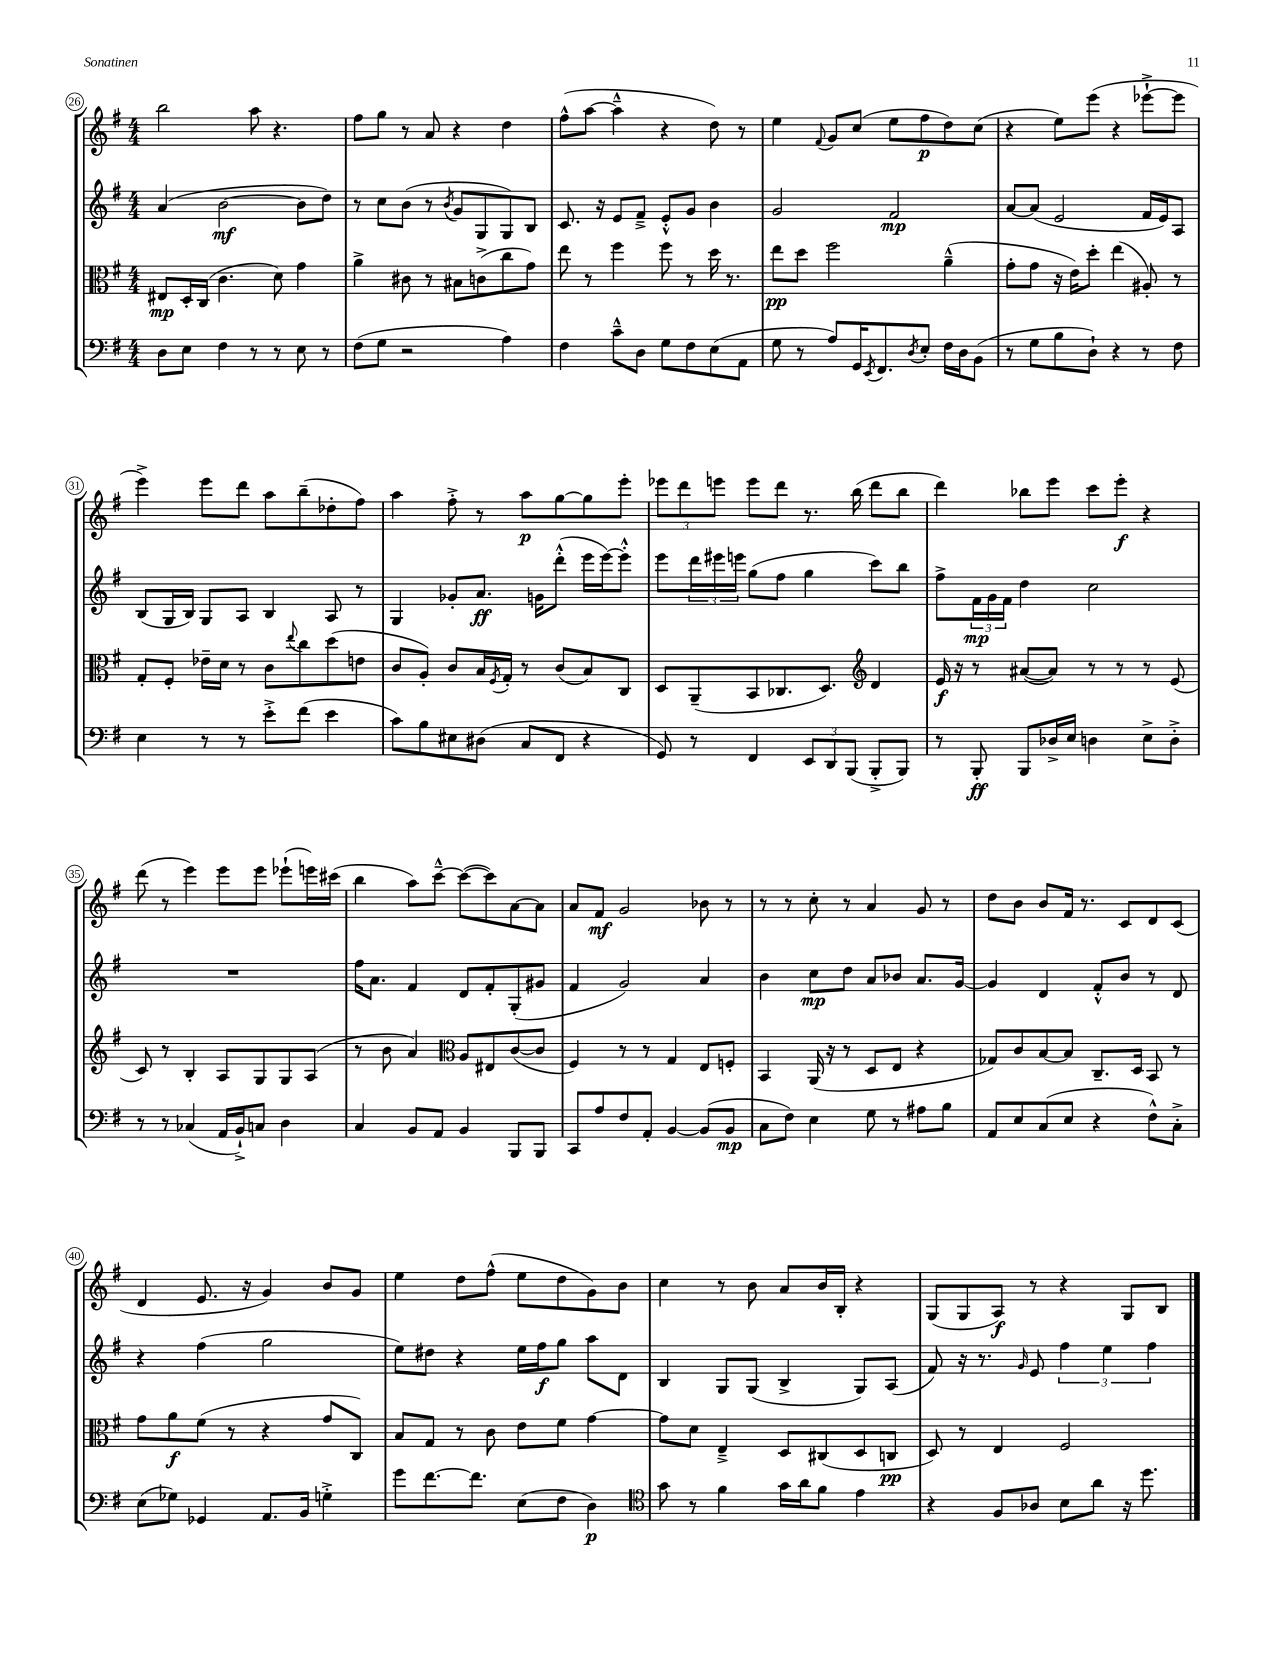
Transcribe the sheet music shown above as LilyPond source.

<<
\new StaffGroup <<
\new Staff = "s0" {
    \clef treble \key g \major \numericTimeSignature \time 4/4
    b''2 a''8 r4. |
    fis''8 g''8 r8 a'8 r4 d''4 |
    fis''8-^( a''8~ a''4---^ r4 d''8) r8 |
    e''4 \appoggiatura { fis'8 } g'8 c''8( e''8 fis''8\p d''8) c''8( |
    r4 e''8) e'''8( r4 ees'''8~-!-> ees'''8 |
    e'''4->) e'''8 d'''8 a''8 b''8--( des''8-. fis''8) |
    a''4 fis''8-.-> r8 a''8\p g''8~ g''8 e'''8-. |
    \tuplet 3/2 { ees'''8 d'''8 e'''8 } e'''8 d'''8 r8. b''16( d'''8 b''8 |
    d'''4) bes''8 e'''8 c'''8 e'''8-.\f r4 |
    d'''8( r8 e'''4) e'''8 e'''8 ees'''8-!( e'''16) cis'''16( |
    b''4 a''8) c'''8~---^ c'''8~( c'''8) a'8~ a'8 |
    a'8 fis'8\mf g'2 bes'8 r8 |
    r8 r8 c''8-. r8 a'4 g'8 r8 |
    d''8 b'8 b'8 fis'16 r8. c'8 d'8 c'8( |
    d'4 e'8. r16 g'4) b'8 g'8 |
    e''4 d''8 fis''8-^( e''8 d''8 g'8) b'8 |
    c''4 r8 b'8 a'8 b'16 b16-. r4 |
    g8( g8 a8\f) r8 r4 g8 b8 \bar "|." |
}
\new Staff = "s1" {
    \clef treble \key g \major \numericTimeSignature \time 4/4
    a'4( b'2~\mf b'8 d''8) |
    r8 c''8 b'8( r8 \acciaccatura { b'8 } g'8 g8 g8) b8 |
    c'8. r16 e'8 fis'8---> e'8-.-^ g'8 b'4 |
    g'2 fis'2\mp |
    a'8~ a'8( e'2 fis'16 e'16) a8 |
    b8( g16 b16) g8 a8 b4 a8 r8 |
    g4 ges'8-. a'8.\ff g'16 d'''8-.-^( e'''16 e'''16~) e'''8-.-^ |
    e'''8 \tuplet 3/2 { d'''16 eis'''16 e'''16 } g''8( fis''8 g''4 c'''8) b''8 |
    fis''8-> \tuplet 3/2 { fis'16\mp g'16 fis'16 } d''4 c''2 |
    R1 |
    fis''16 a'8. fis'4 d'8 fis'8-. g8-.( gis'8 |
    fis'4 g'2) a'4 |
    b'4 c''8\mp d''8 a'8 bes'8 a'8. g'16~ |
    g'4 d'4 fis'8-.-^ b'8 r8 d'8 |
    r4 fis''4( g''2 |
    e''8) dis''8 r4 e''16 fis''16\f g''8 a''8 d'8 |
    b4 g8 g8( b4-> g8) a8( |
    fis'8) r16 r8. \grace { g'16 } e'8 \tuplet 3/2 { fis''4 e''4 fis''4 } \bar "|." |
}
\new Staff = "s2" {
    \clef alto \key g \major \numericTimeSignature \time 4/4
    eis8\mp d16-. c16( c'4. d'8) g'4 |
    a'4-> cis'8 r8 bis8 c'8->( c''8 g'8) |
    e''8 r8 fis''4 fis''8 r8 d''16 r8. |
    e''8\pp d''8 fis''2 a'4---^( |
    g'8-. g'8 r16 e'16) d''8-. e''4( ais8-.) r8 |
    g8-. fis8-. ees'16-- d'16 r8 c'8 \appoggiatura { e''8 } c''8 d''8( e'8 |
    c'8 a8-.) c'8 b16 \acciaccatura { fis8 } g16-. r8 c'8( b8) c8 |
    d8 a,8--( b,8 ces8. d8.) \clef treble d'4 |
    e'16\f r16 r8 ais'8~( ais'8) r8 r8 r8 e'8( |
    c'8) r8 b4-. a8 g8 g8 a8( |
    r8 b'8 a'4) \clef alto a8 eis8 c'8~( c'8 |
    fis4) r8 r8 g4 e8 f8-. |
    b,4 a,16( r16 r8 d8 e8 r4 |
    ges8) c'8 b8~ b8 c8.-- d16 b,8 r8 |
    g'8 a'8\f fis'8( r8 r4 g'8 c8) |
    b8 g8 r8 c'8 e'8 fis'8 g'4~ |
    g'8 d'8 e4---> d8 cis8( d8 c8\pp |
    d8) r8 e4 fis2 \bar "|." |
}
\new Staff = "s3" {
    \clef bass \key g \major \numericTimeSignature \time 4/4
    d8 e8 fis4 r8 r8 e8 r8 |
    fis8( g8 r2 a4) |
    fis4 c'8---^ d8 g8 fis8 e8( a,8 |
    g8 r8 a8) g,16 \acciaccatura { e,8 } fis,8. \acciaccatura { d8 } e8-. fis16 d16 b,8( |
    r8 g8 b8 d8-!) r4 r8 fis8 |
    e4 r8 r8 e'8-.-> fis'8( e'4 |
    c'8) b8 eis8 dis8( c8 fis,8 r4 |
    g,8) r8 fis,4 \tuplet 3/2 { e,8 d,8 b,,8( } b,,8-.-> b,,8) |
    r8 b,,8-.\ff b,,8 des16-> e16 d4 e8-> d8-.-> |
    r8 r8 ces4( a,16 b,16-!->) c8 d4 |
    c4 b,8 a,8 b,4 b,,8 b,,8 |
    c,8 a8 fis8 a,8-. b,4~ b,8( b,8\mp |
    c8 fis8) e4 g8 r8 ais8 b8 |
    a,8 e8 c8( e8 r4 fis8-^) c8-.-> |
    e8( ges8) ges,4 a,8. b,16 g4-.-> |
    g'8 fis'8.~ fis'8. e8( fis8 d4\p) |
    \clef tenor g'8 r8 fis'4 g'16 a'16 fis'8 e'4 |
    r4 fis8 aes8 b8 a'8 r16 d''8. \bar "|." |
}
>>
>>
\layout { \context { \Score currentBarNumber = #26 \override BarNumber.stencil = #(make-stencil-circler 0.1 0.3 ly:text-interface::print) } }
